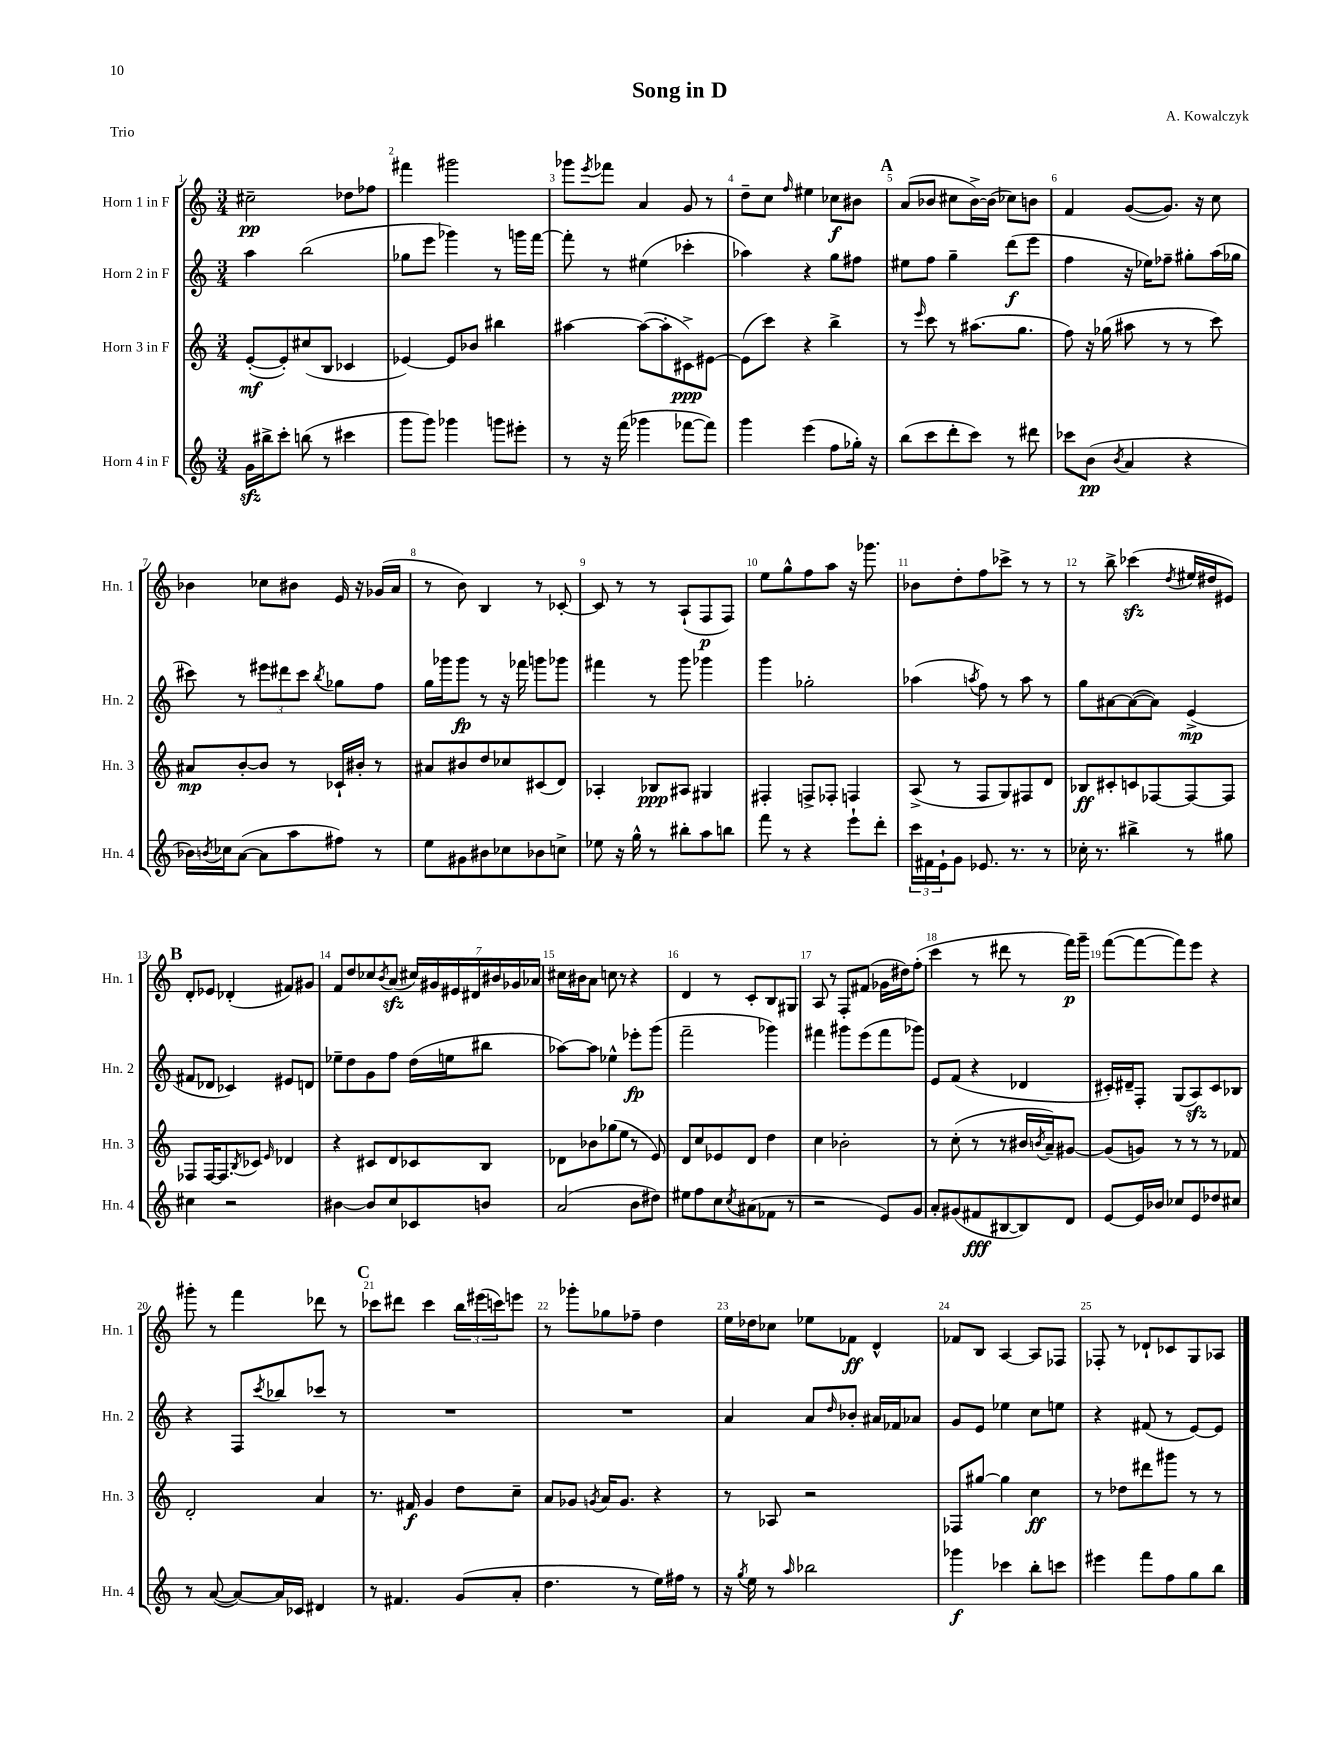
\header { title = "Song in D" composer = "A. Kowalczyk" piece = "Trio" }
<<
\new StaffGroup <<
\new Staff = "s0" \with { instrumentName = "Horn 1 in F" shortInstrumentName = "Hn. 1" } {
    \clef treble \key c \major \numericTimeSignature \time 3/4
    cis''2--\pp des''8 fes''8 |
    fis'''4 gis'''2 |
    ges'''8 \acciaccatura { e'''8 } fes'''8 a'4 g'8 r8 |
    d''8-- c''8 \grace { f''16 } eis''4 ces''8\f bis'8 |
    \mark \markup { \bold "A" } a'8( bes'8 cis''8 bes'16~->) bes'16( ces''8) b'8 |
    f'4 g'8~( g'8.) r16 c''8 |
    bes'4 ces''8 bis'8 e'16 r16 ges'16( a'16 |
    r8 b'8) b4 r8 ces'8~-. |
    ces'8 r8 r8 a8-!( f8\p f8) |
    e''8 g''8-^ f''8 a''8 r16 ges'''8. |
    bes'8 d''8-. f''8 ces'''8-> r8 r8 |
    r8 b''8-> ces'''4\sfz( \acciaccatura { d''8 } eis''16 dis''16 eis'8) |
    \mark \markup { \bold "B" } d'8-. ees'8 des'4-.( fis'8) gis'8 |
    f'8 d''8 ces''8 \acciaccatura { b'8 } a'8\sfz( \tuplet 7/4 { cis''16) gis'16 eis'16 dis'16 bis'16 ges'16 aes'16 } |
    cis''16 bis'16 a'8 c''8 r8 r4 |
    d'4 r8 c'8-. b8 gis8 |
    a8 r8 f8-. fis'8( ges'16 dis''16) f''8-.( |
    c'''4 r8 dis'''8 r8 f'''16\p) g'''16-- |
    f'''8~( f'''8~ f'''8) e'''8 r4 |
    gis'''8-. r8 f'''4 des'''8 r8 |
    \mark \markup { \bold "C" } ces'''8 dis'''8 ces'''4 \tuplet 3/2 { b''16 eis'''16( c'''16) } e'''8 |
    r8 ges'''8-. ges''8 fes''8-- d''4 |
    e''16 des''16 ces''8 ees''8 fes'8\ff d'4-^ |
    fes'8 b8 a4~ a8 fes8 |
    fes8-. r8 des'8-! ces'8 g8 aes8 \bar "|." |
}
\new Staff = "s1" \with { instrumentName = "Horn 2 in F" shortInstrumentName = "Hn. 2" } {
    \clef treble \key c \major \numericTimeSignature \time 3/4
    a''4 b''2( |
    ges''8 e'''8 ges'''4) r8 g'''16 f'''16~ |
    f'''8-. r8 eis''4( ces'''4-. |
    aes''4) r4 g''8 fis''8 |
    \mark \markup { \bold "A" } eis''8 f''8 g''4-- d'''8\f( e'''8 |
    f''4 r16 ees''16) fes''8-- gis''8-. a''16( ges''16 |
    cis'''8) r8 \tuplet 3/2 { eis'''8 dis'''8 cis'''8 } \acciaccatura { b''8 } ges''8 f''8 |
    g''16 ges'''16 ges'''8\fp r8 r16 fes'''16 g'''8 ges'''8 |
    fis'''4 r8 g'''8 ges'''4 |
    g'''4 ges''2-. |
    aes''4( \acciaccatura { a''8 } f''8) r8 a''8 r8 |
    g''8 ais'8~ ais'8~( ais'8) e'4->\mp( |
    \mark \markup { \bold "B" } fis'8 des'8 ces'4) eis'8 d'8 |
    ees''8-- d''8 g'8 f''8 d''16( e''16 bis''8 |
    aes''8~) aes''8 ees''4-^ ees'''8-.\fp g'''8( |
    f'''2-- ges'''4) |
    fis'''4 gis'''8 e'''8( fis'''8 ges'''8) |
    e'8 f'8( r4 des'4 |
    cis'16-.) dis'16-- f8-. g8( a8\sfz) cis'8 bes8 |
    r4 f8 \acciaccatura { c'''8 } bes''8 ces'''8 r8 |
    \mark \markup { \bold "C" } R2. |
    R2. |
    a'4 a'8 \grace { d''16 } bes'8-. ais'16 fes'16 aes'8 |
    g'8 e'8 ees''4 c''8 e''8 |
    r4 fis'8( r8 e'8~) e'8 \bar "|." |
}
\new Staff = "s2" \with { instrumentName = "Horn 3 in F" shortInstrumentName = "Hn. 3" } {
    \clef treble \key c \major \numericTimeSignature \time 3/4
    e'8~-.\mf( e'8-.) cis''8( b8 ces'4 |
    ees'4~) ees'8 bes'8 bis''4 |
    ais''4~ ais''8~( ais''8-. cis'8->\ppp) eis'8~ |
    eis'8( c'''8) r4 b''4-> |
    \mark \markup { \bold "A" } r8 \grace { e'''16 } c'''8 r8 ais''8.( g''8. |
    f''8) r16 ges''16( ais''8 r8 r8 c'''8) |
    ais'8\mp b'8~-. b'8 r8 ces'16-! bis'16-. r8 |
    ais'8 bis'8 d''8 ces''8 cis'8( d'8) |
    aes4-. bes8\ppp ais8 gis4 |
    fis4-. f8-> fes8-. f4 |
    a8->( r8 f8 g8) fis8 d'8 |
    bes8\ff cis'8-. c'8 fes8~ fes8~ fes8 |
    \mark \markup { \bold "B" } fes8 fes16~ fes8. \acciaccatura { b8 } ces'8 \grace { e'16 } des'4 |
    r4 cis'8 d'8 ces'8 b8 |
    des'8 bes'8 ges''8( e''8 r8 e'8) |
    d'8 c''8 ees'8 d'8 d''4 |
    c''4 bes'2-. |
    r8 c''8-.( r8 r8 bis'16 \acciaccatura { b'8 } a'16--) gis'8~ |
    gis'8( g'8) r8 r8 r8 fes'8 |
    d'2-. a'4 |
    \mark \markup { \bold "C" } r8. fis'16\f g'4 d''8 c''8-- |
    a'8 ges'8 \acciaccatura { g'8 } a'16 g'8. r4 |
    r8 aes8 r2 |
    fes8 gis''8~ gis''4 c''4\ff |
    r8 des''8 dis'''8 gis'''8 r8 r8 \bar "|." |
}
\new Staff = "s3" \with { instrumentName = "Horn 4 in F" shortInstrumentName = "Hn. 4" } {
    \clef treble \key c \major \numericTimeSignature \time 3/4
    g'16\sfz bis''16-> c'''8-. b''8( r8 cis'''4 |
    g'''8 g'''8) ges'''4 g'''8 eis'''8-. |
    r8 r16 f'''16( ges'''4 fes'''8~ fes'''8) |
    g'''4 e'''4( f''8 ges''16-.) r16 |
    \mark \markup { \bold "A" } b''8( c'''8 d'''8-. c'''8) r8 dis'''8 |
    ces'''8 b'8\pp( \acciaccatura { b'8 } a'4 r4 |
    bes'16) \acciaccatura { b'8 } ces''16 a'8~( a'8 a''8 fis''8) r8 |
    e''8 gis'8 bis'8 ces''8 bes'8 c''8-> |
    ees''8 r16 g''16-^ r8 bis''8-. a''8 b''8 |
    f'''8 r8 r4 e'''8-! d'''8-. |
    \tuplet 3/2 { c'''16 fis'16 e'16-! } g'8 ees'8. r8. r8 |
    ces''16-. r8. bis''4-> r8 gis''8 |
    \mark \markup { \bold "B" } cis''4 r2 |
    bis'4~ bis'8 c''8 ces'8 b'8 |
    a'2( b'8 dis''8) |
    eis''8 f''8 c''8 \acciaccatura { c''8 } ais'8( fes'8 r8 |
    r2 e'8) g'8 |
    a'8-. gis'8( fis'8\fff bis8~ bis8) d'8 |
    e'8~ e'16 bes'16 ces''8 e'8 des''8 cis''8 |
    r8 a'8~( a'8~) a'16 ces'16 dis'4 |
    \mark \markup { \bold "C" } r8 fis'4. g'8( a'8-. |
    d''4. r8 e''16) fis''16 r8 |
    r16 \acciaccatura { g''8 } e''16 r8 \grace { a''16 } bes''2 |
    ges'''4\f ces'''4 b''8-. c'''8 |
    eis'''4 f'''8 f''8 g''8 b''8 \bar "|." |
}
>>
>>
\layout { \context { \Score \override BarNumber.break-visibility = ##(#f #t #t) barNumberVisibility = #all-bar-numbers-visible } }
